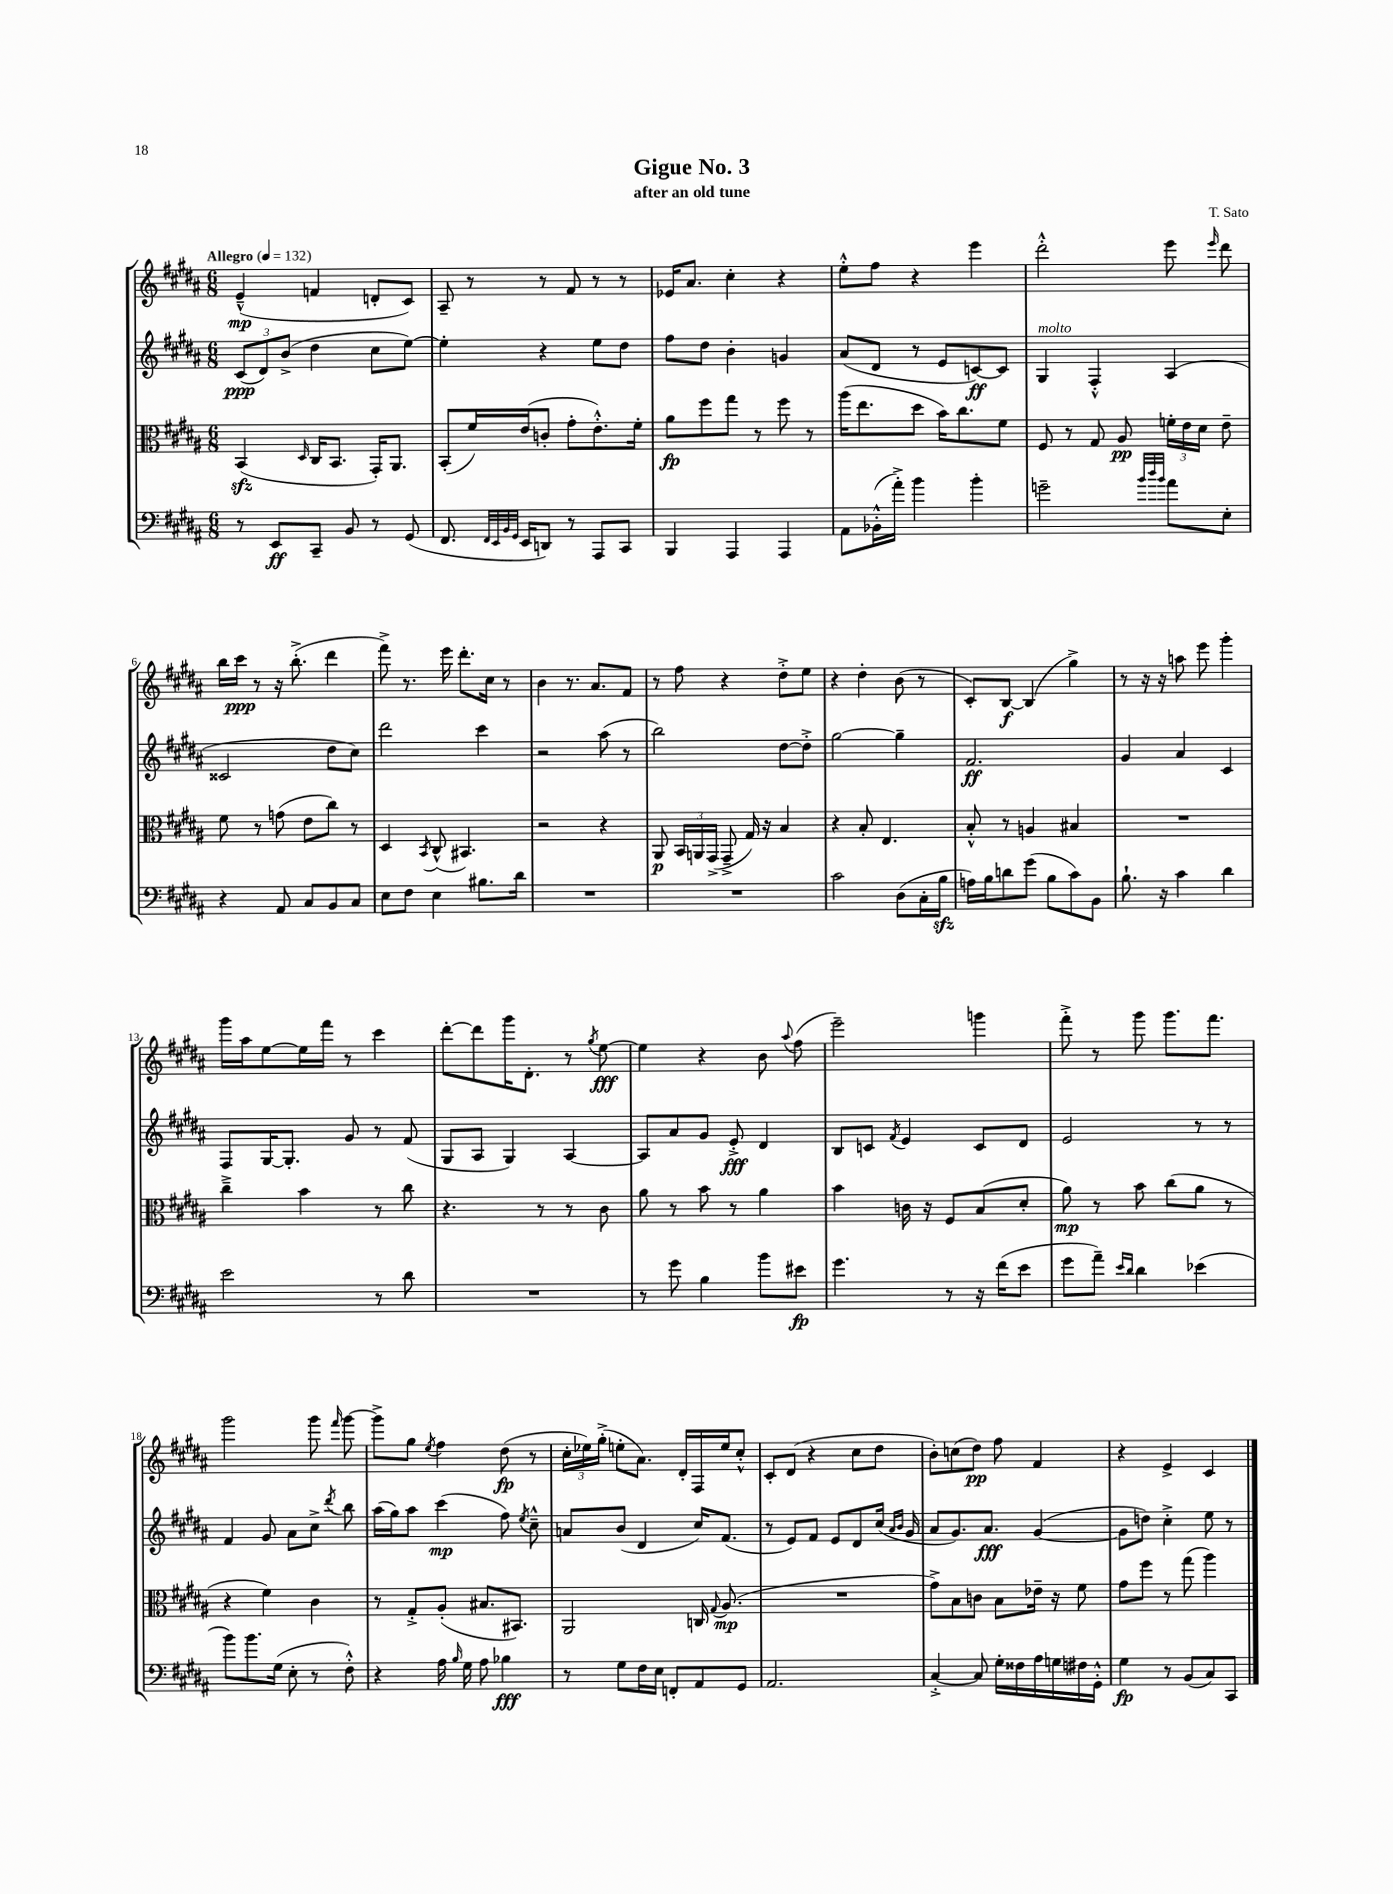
\header { title = "Gigue No. 3" composer = "T. Sato" subtitle = "after an old tune" }
<<
\new StaffGroup <<
\new Staff = "s0" {
    \clef treble \key b \major \numericTimeSignature \time 6/8 \tempo "Allegro" 4 = 132
    \autoBeamOff e'4---^\mp( f'4 d'8[-. cis'8]) |
    ais8-- r8 r8 fis'8 r8 r8 |
    ees'16[ ais'8.] cis''4-. r4 |
    e''8[-.-^ fis''8] r4 e'''4 |
    dis'''2-.-^ e'''8 \grace { e'''16 } dis'''8 |
    b''16[ cis'''16]\ppp r8 r16 b''8.-.->( dis'''4 |
    fis'''8->) r8. e'''16 dis'''8.[-. cis''16] r8 |
    b'4 r8. ais'8.[ fis'8] |
    r8 fis''8 r4 dis''8[-.-> e''8] |
    r4 dis''4-. b'8( r8 |
    cis'8[-.) b8]~\f b4( gis''4->) |
    r8 r16 r16 a''8 e'''8 gis'''4-. |
    gis'''16[ ais''16 e''8~ e''16 fis'''16] r8 cis'''4 |
    dis'''8[~-. dis'''8 gis'''16 dis'8.]-. r8 \acciaccatura { gis''8 } e''8~\fff |
    e''4 r4 b'8 \appoggiatura { ais''8 } fis''8( |
    e'''2--) g'''4 |
    fis'''8-.-> r8 gis'''8 gis'''8.[ fis'''8.] |
    gis'''2 gis'''8 \grace { fis'''16 } gis'''8~ |
    gis'''8[-> gis''8] \acciaccatura { e''8 } fis''4 dis''8\fp( r8 |
    \tuplet 3/2 { cis''16[-. ees''16) gis''16]-.->( } e''8[-. ais'8.]) dis'16[-. fis16 e''16 cis''8]-.-^ |
    cis'8[-. dis'8]( r4 cis''8[ dis''8] |
    b'8[-.) c''8( dis''8]\pp) fis''8 fis'4 |
    r4 e'4-> cis'4 \bar "|." |
}
\new Staff = "s1" {
    \clef treble \key b \major \numericTimeSignature \time 6/8
    \autoBeamOff \tuplet 3/2 { cis'8[\ppp( dis'8) b'8]->( } dis''4 cis''8[ e''8]~) |
    e''4-. r4 e''8[ dis''8] |
    fis''8[ dis''8] b'4-. g'4 |
    ais'8[( dis'8] r8 e'8[ c'8~\ff) c'8] |
    gis4^\markup { \italic "molto" } fis4-.-^ ais4( |
    cisis'2 dis''8[ cis''8]) |
    dis'''2 cis'''4 |
    r2 ais''8( r8 |
    b''2) dis''8[~ dis''8]-.-> |
    gis''2~ gis''4-- |
    fis'2.\ff |
    gis'4 ais'4 cis'4 |
    fis8[ gis16~ gis8.]-. gis'8 r8 fis'8( |
    gis8[ ais8] gis4) ais4~ |
    ais8[ ais'8 gis'8] e'8-.->\fff dis'4 |
    b8[ c'8] \acciaccatura { fis'8 } e'4 c'8[ dis'8] |
    e'2 r8 r8 |
    fis'4 gis'8 ais'8[ cis''8]-> \acciaccatura { dis'''8 } b''8 |
    ais''16[( gis''16) ais''8] cis'''4\mp( fis''8) \acciaccatura { e''8 } cis''8---^ |
    a'8[ b'8]( dis'4 cis''16[) fis'8.]( |
    r8 e'8[) fis'8] e'8[ dis'8 cis''16]( \grace { ais'16[ b'16] } gis'16 |
    ais'8[ gis'8.) ais'8.]\fff gis'4~( |
    gis'8[ d''8]) cis''4-.-> e''8 r8 \bar "|." |
}
\new Staff = "s2" {
    \clef alto \key b \major \numericTimeSignature \time 6/8
    \autoBeamOff b,4\sfz( \grace { dis16 } cis16[ b,8.] gis,16[-.) ais,8.] |
    b,8[-.( fis'16) e'16( c'8]-. gis'8[-. e'8.-.-^) fis'16]-. |
    ais'8[\fp fis''8 gis''8] r8 fis''8 r8 |
    ais''16[( e''8. dis''8] b'16[) cis''8. fis'8] |
    fis8 r8 gis8 ais8\pp \tuplet 3/2 { f'16[-. e'16 dis'16] } e'8-- |
    fis'8 r8 g'8( e'8[ cis''8]) r8 |
    dis4 \acciaccatura { b,8 } cis8-^( bis,4.) |
    r2 r4 |
    ais,8\p \tuplet 3/2 { b,16[ a,16 gis,16]->( } gis,8---> gis16) r16 b4 |
    r4 b8-. e4. |
    b8-.-^ r8 a4 bis4 |
    R2. |
    cis''4---> b'4 r8 cis''8 |
    r4. r8 r8 cis'8 |
    ais'8 r8 b'8 r8 ais'4 |
    b'4 c'16 r16 fis8[ b8( dis'8]-. |
    ais'8\mp) r8 b'8 cis''8[( ais'8] r8 |
    r4 fis'4) cis'4 |
    r8 gis8[-.-> ais8]-.( bis8.[ bis,8.]) |
    ais,2 c16 \appoggiatura { gis8 } ais8.\mp( |
    R2. |
    gis'8[->) b8 c'8] b8[ ees'16]-- r16 fis'8 |
    gis'8[ fis''8] r8 gis''8( ais''4) \bar "|." |
}
\new Staff = "s3" {
    \clef bass \key b \major \numericTimeSignature \time 6/8
    \autoBeamOff r8 e,8[\ff cis,8]-- b,8 r8 gis,8( |
    fis,8. \grace { fis,32[ e,32 b,32 gis,32] } e,16[ d,8]) r8 ais,,8[ cis,8] |
    b,,4 ais,,4 ais,,4 |
    ais,8[ bes,16-.-^( ais'16]-.->) b'4 b'4-. |
    g'2-- \grace { b'32[ dis''32 b'32] } ais'8[ e8]-. |
    r4 ais,8 cis8[ b,8 cis8] |
    e8[ fis8] e4 bis8.[ dis'16] |
    R2. |
    R2. |
    cis'2 dis8[( cis16-. b16]\sfz |
    a16[) b16 d'8 gis'8]( b8[ cis'8) b,8] |
    b8.-! r16 cis'4 dis'4 |
    e'2 r8 dis'8 |
    R2. |
    r8 gis'8 b4 b'8[ eis'8]\fp |
    gis'4. r8 r16 fis'16[( e'8] |
    gis'8[ ais'8]--) \grace { e'16[ dis'16] } dis'4 ees'4( |
    b'8[) b'8. gis16]( e8-. r8 fis8-.-^) |
    r4 ais16 \grace { b16 } gis16 ais8 bes4\fff |
    r8 gis8[ fis16 e16] f,8[-. ais,8 gis,8] |
    ais,2. |
    cis4~-.-> cis8 gis16[-. fisis16 ais16 g16 fis16 gis,16]-.-^ |
    gis4\fp r8 b,8[( cis8) cis,8] \bar "|." |
}
>>
>>
